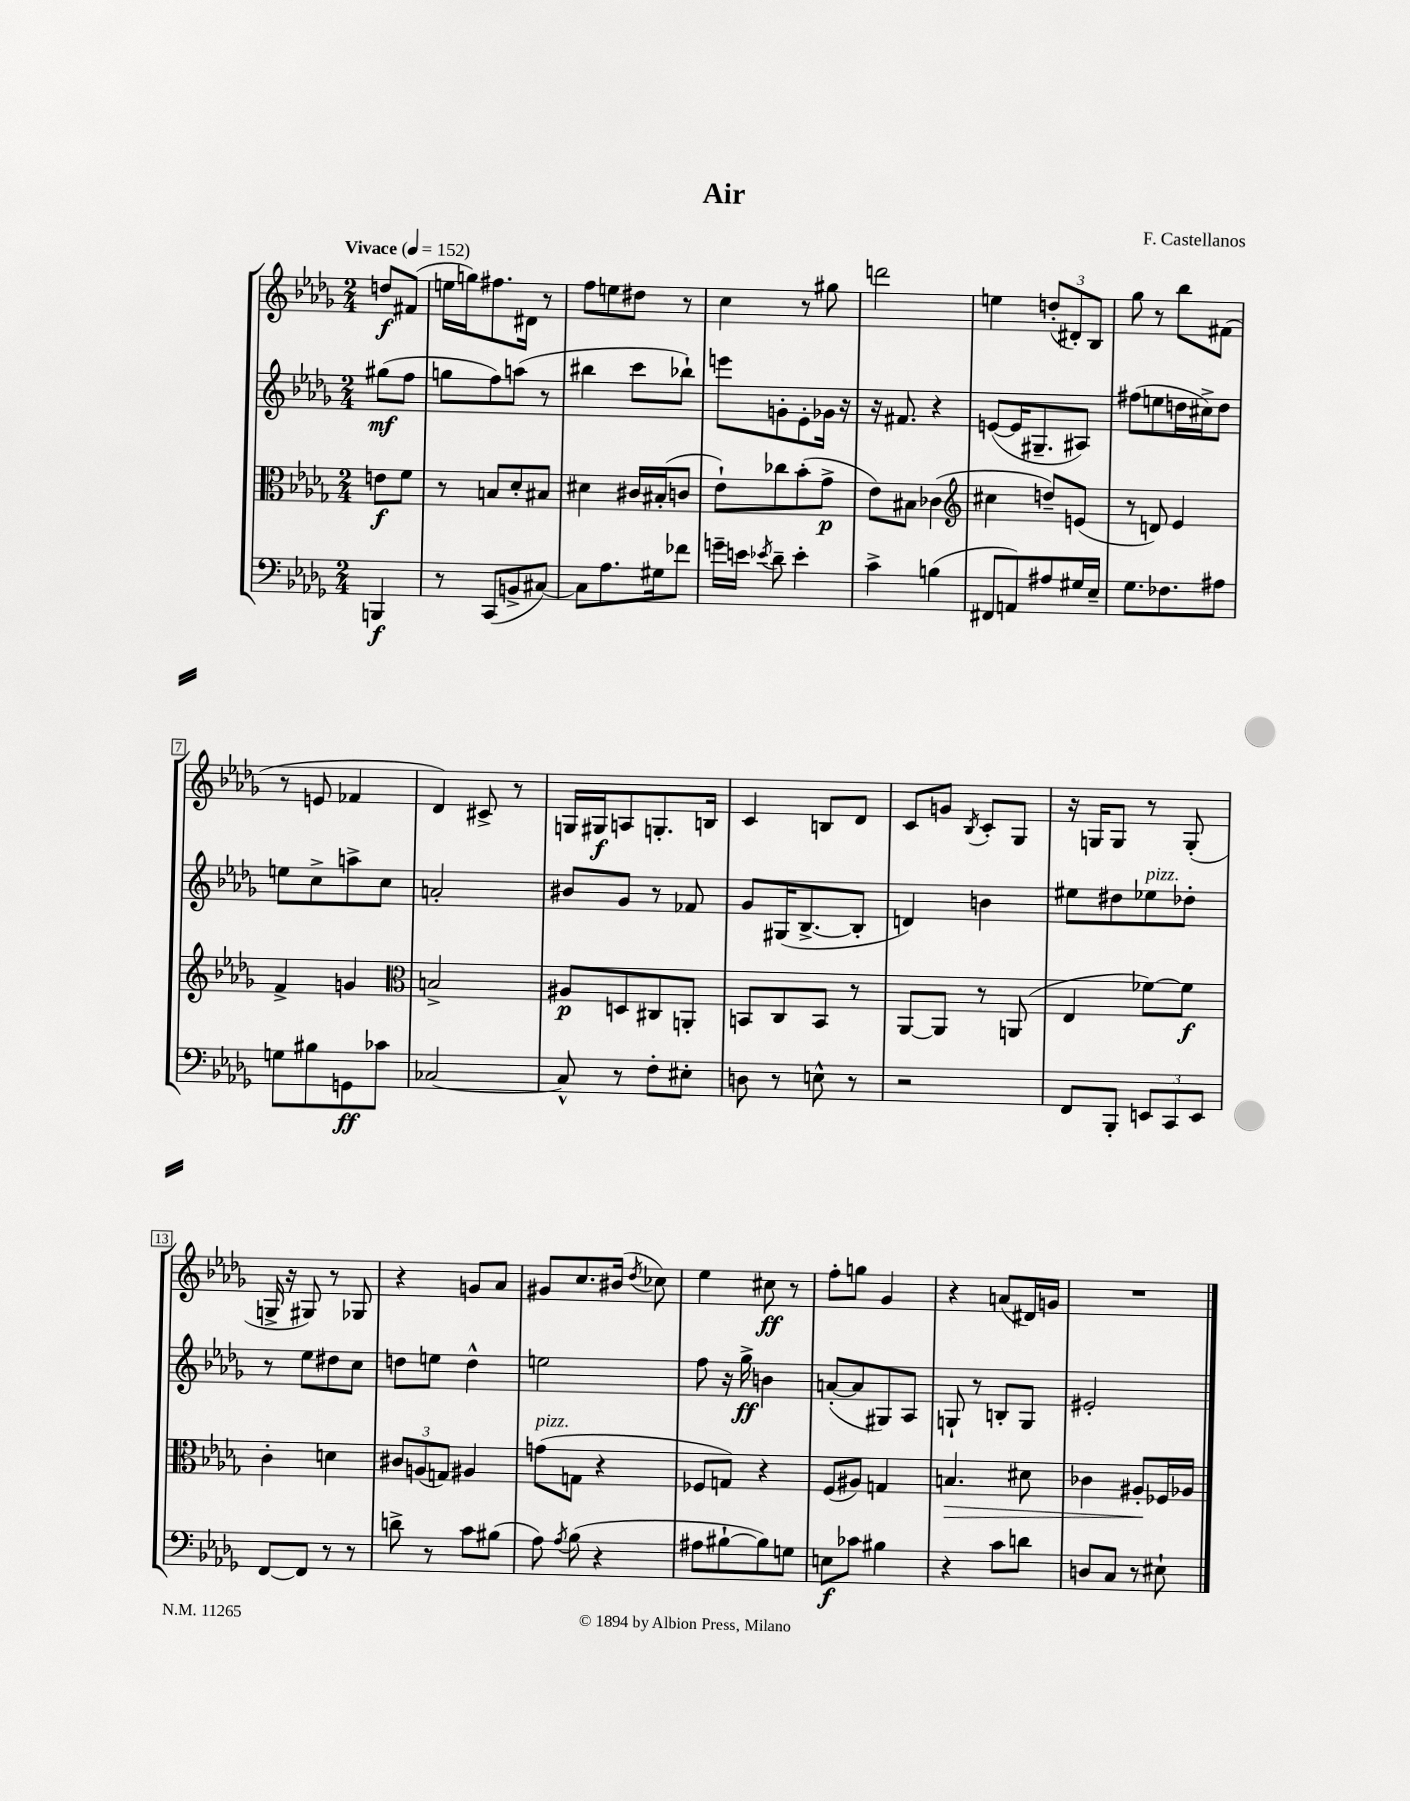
\header { title = "Air" composer = "F. Castellanos" }
<<
\new StaffGroup <<
\new Staff = "s0" {
    \clef treble \key des \major \numericTimeSignature \time 2/4 \partial 4 \tempo "Vivace" 4 = 152
    \autoBeamOff d''8[\f fis'8]( |
    e''16[ g''16) fis''8. dis'16] r8 |
    f''8[ e''8 dis''8] r8 |
    c''4 r8 gis''8 |
    d'''2 |
    e''4 \tuplet 3/2 { d''8[-.( dis'8-.) bes8] } |
    ges''8 r8 bes''8[ fis'8]( |
    r8 e'8 fes'4 |
    des'4) cis'8-> r8 |
    g16[ gis16\f a8 g8.-. b16] |
    c'4 b8[ des'8] |
    c'8[ g'8] \acciaccatura { bes8 } c'8[-. ges8] |
    r16 g16[ g8] r8 g8-.( |
    g16-> r16 gis8) r8 ges8 |
    r4 g'8[ aes'8] |
    gis'8[ c''8. bis'16]( \acciaccatura { des''8 } ces''8) |
    ees''4 cis''8\ff r8 |
    f''8[-. g''8] ges'4 |
    r4 a'8[( dis'16) g'16] |
    R2 \bar "|." |
}
\new Staff = "s1" {
    \clef treble \key des \major \numericTimeSignature \time 2/4 \partial 4
    \autoBeamOff gis''8[\mf( f''8] |
    g''8[ f''8) a''8]( r8 |
    bis''4 c'''8[ bes''8]-!) |
    e'''8[ g'8-. ees'8-. ges'16] r16 |
    r16 fis'8. r4 |
    e'8[~( e'16 gis8.-- ais8]) |
    fis''8[( e''8 d''16 cis''16->) d''8] |
    e''8[ c''8-> a''8-> c''8] |
    a'2-. |
    bis'8[ ges'8] r8 fes'8 |
    ges'8[ gis16( bes8.~-> bes8]-. |
    d'4) b'4 |
    eis''8[ dis''8 ees''8^\markup { \italic "pizz." } des''8]-. |
    r8 ees''8[ dis''8 c''8] |
    d''8[ e''8] d''4-^ |
    e''2 |
    f''8 r16 ges''16->\ff b'4 |
    a'8[~-.( a'8 gis8) aes8] |
    g8-! r8 b8[-. g8] |
    eis'2-. \bar "|." |
}
\new Staff = "s2" {
    \clef alto \key des \major \numericTimeSignature \time 2/4 \partial 4
    \autoBeamOff e'8[\f f'8] |
    r8 b8[ des'8-. bis8] |
    dis'4 cis'16[ bis16-.( c'8] |
    ees'8[-!) ces''8 bes'8-.( ges'8]->\p |
    ees'8[) bis8] ces'4( |
    \clef treble cis''4 d''8[--) e'8]( |
    r8 d'8) ees'4 |
    f'4-> g'4 |
    \clef alto b2-> |
    ais8[\p d8 cis8 a,8]-. |
    b,8[ c8 b,8] r8 |
    aes,8[~ aes,8] r8 a,8( |
    ees4 fes'8[~) fes'8]\f |
    c'4-. d'4 |
    \tuplet 3/2 { cis'8[ a8( g8]) } ais4 |
    g'8[^\markup { \italic "pizz." }( g8] r4 |
    fes8[ g8]) r4 |
    f8[( ais8]) g4 |
    b4.\> dis'8 |
    ces'4 ais8[-.\! fes16 aes16] \bar "|." |
}
\new Staff = "s3" {
    \clef bass \key des \major \numericTimeSignature \time 2/4 \partial 4
    \autoBeamOff b,,4\f |
    r8 c,8[( b,8-> cis8]~) |
    cis8[ aes8. gis16 fes'8] |
    g'16[-- e'16] \acciaccatura { ees'8 } des'8-- ees'4-. |
    c'4-> b4( |
    fis,8[ a,8) ais8 gis16 ees16]-- |
    ges8.[ fes8. ais8] |
    g8[ bis8 g,8\ff ces'8] |
    ces2~ |
    ces8-^ r8 f8[-. eis8]-. |
    d8 r8 e8-^ r8 |
    r2 |
    f,8[ bes,,8]-. \tuplet 3/2 { e,8[ c,8 e,8] } |
    f,8[~ f,8] r8 r8 |
    d'8-> r8 c'8[ bis8]( |
    aes8) \acciaccatura { aes8 } bes8( r4 |
    ais8[ bis8~-! bis8) g8] |
    e8[\f ces'8] bis4 |
    r4 c'8[ d'8] |
    d8[ c8] r8 eis8-! \bar "|." |
}
>>
>>
\layout { \context { \Score \override BarNumber.stencil = #(make-stencil-boxer 0.1 0.3 ly:text-interface::print) } }
